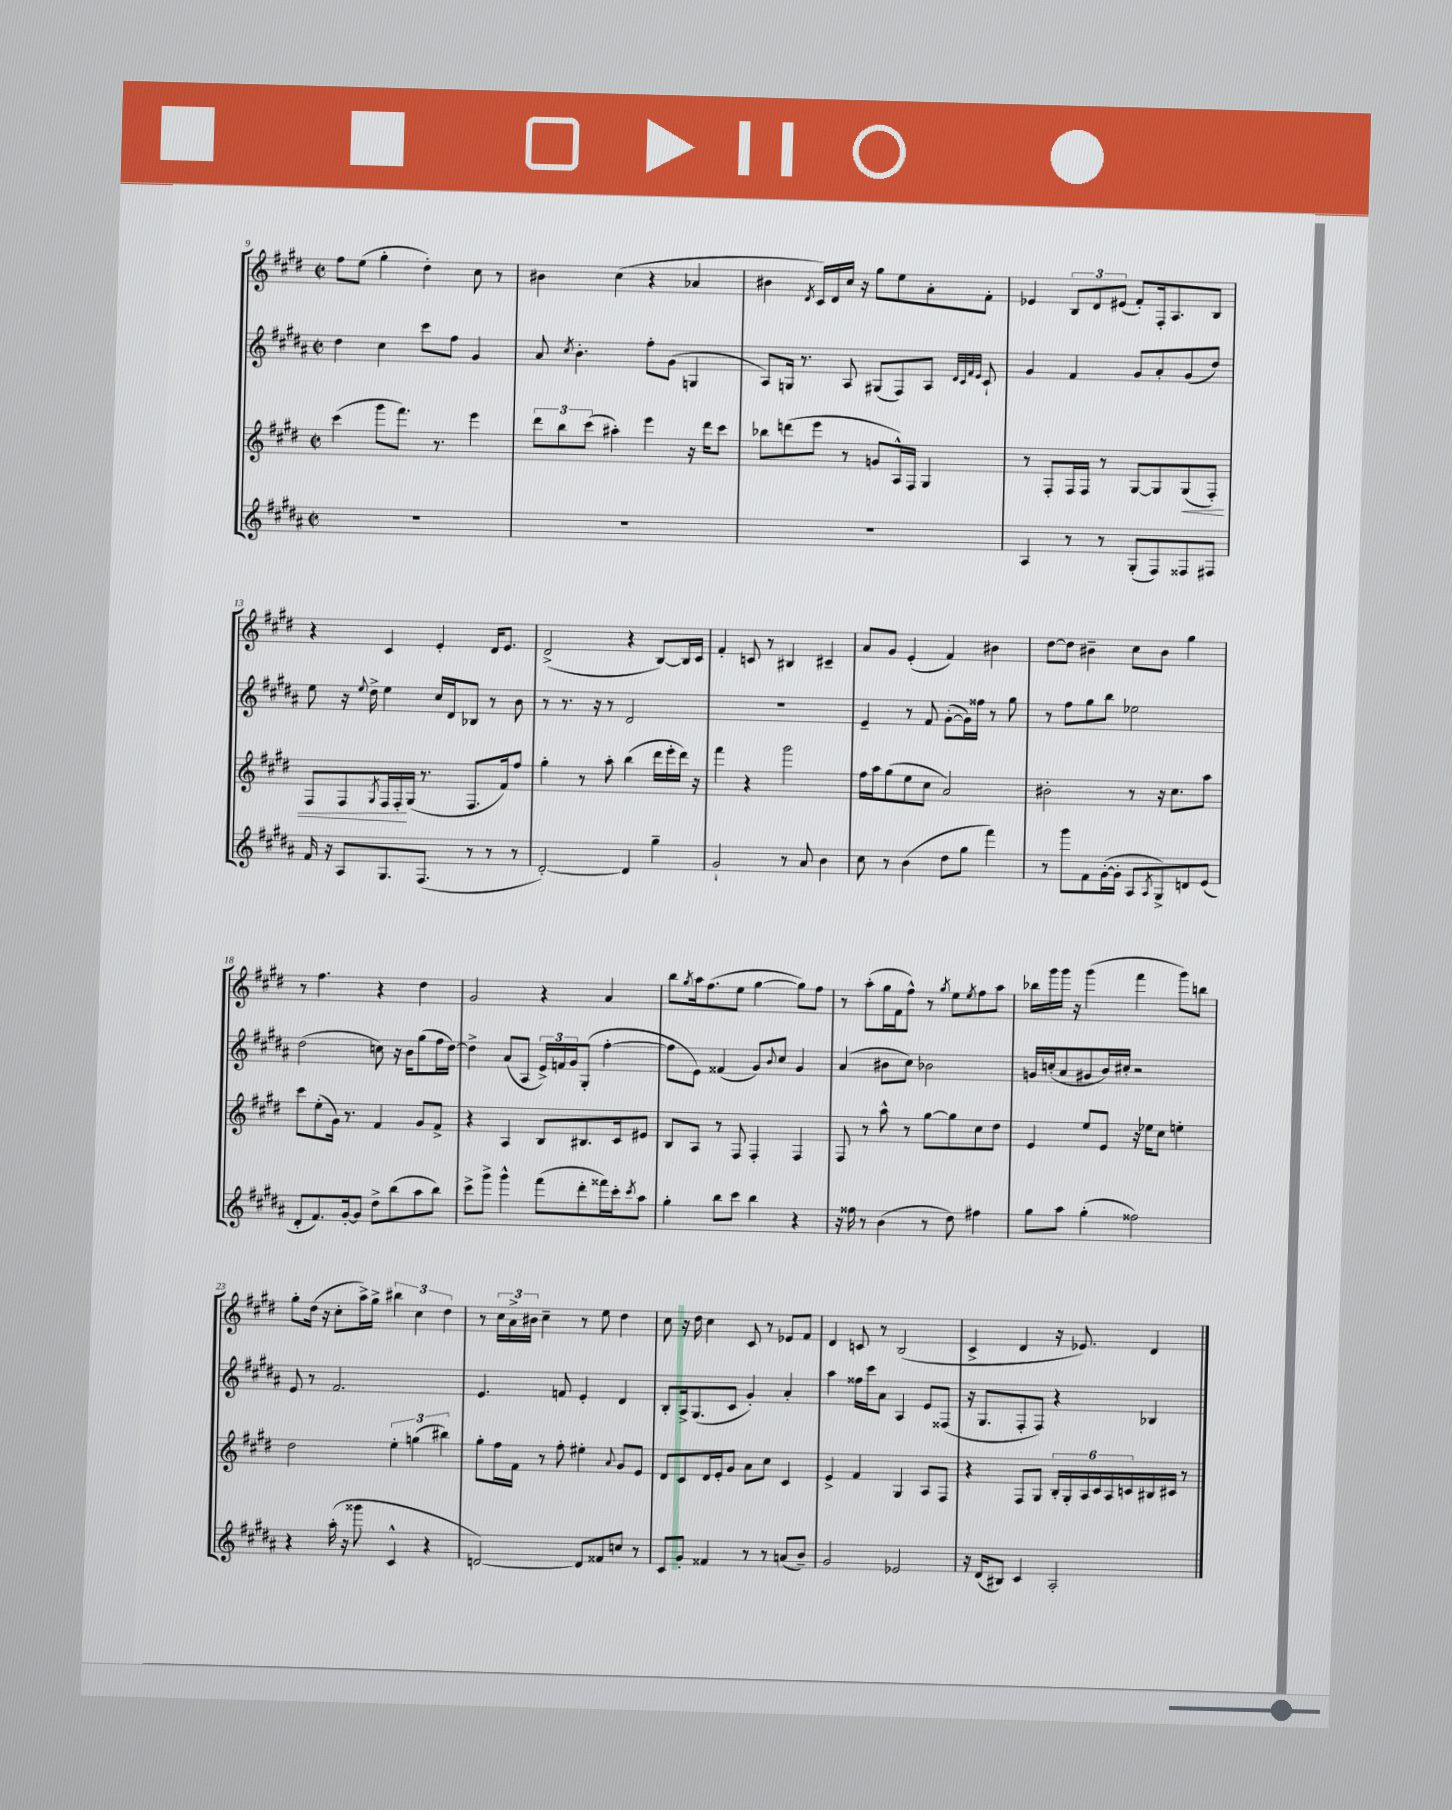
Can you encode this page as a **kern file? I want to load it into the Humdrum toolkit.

**kern	**kern	**kern	**kern
*staff4	*staff3	*staff2	*staff1
*clefG2	*clefG2	*clefG2	*clefG2
*k[f#c#g#d#a#]	*k[f#c#g#d#]	*k[f#c#g#d#a#]	*k[f#c#g#d#]
*M2/2	*M2/2	*M2/2	*M2/2
*met(c|)	*met(c|)	*met(c|)	*met(c|)
1r	(4ccc#\	4dd#\	8ff#\L
.	.	.	(8ee\J
.	8ggg#\L	4cc#\	4gg#'\
.	8.fff#\J)	.	.
.	.	8ccc#\L	4dd#'\)
.	8.r	.	.
.	.	8ff#\J	.
.	4eee\	4g#/	8cc#\
.	.	.	8r
=	=	=	=
1r	12ddd#\L	8a#/	4b#\
.	12bb\	.	.
.	.	8qcc#/	.
.	.	4.b'\	.
.	(12ccc#\J	.	.
.	4aa#'\)	.	(4cc#\
.	4eee\	8ff#'\L	4r
.	.	(8g#\J	.
.	16r	4G/	4a-/
.	16ddd#\LK	.	.
.	8ccc#\J	.	.
=	=	=	=
1r	8bb-\L	8A#/L)	4b#\
.	(8ddd\	16G/Jk	.
.	.	8.r	.
.	.	.	8qd#/
.	8eee\J	.	16c#/LL)
.	.	.	16d#/
.	8r	8A#/	16cc#/JJ
.	.	.	16r
.	8g/L	(8G#/L	8gg#\L
.	16A^^/L)	8F#/)	8ee\
.	16F#/JJ	.	.
.	4G#/	8A#/J	8a'\
.	.	32qqd#/LLL	.
.	.	32qqc#/	.
.	.	32qqf#/	.
.	.	32qqe/JJJ	.
.	.	8c#`/	8f#'\J
=	=	=	=
4A#/	8r	4g#/	4e-/
.	8F#'/L	.	.
8r	16F#/L	4f#/	12B/L
.	16F#/JJ	.	.
.	.	.	12d#/
8r	8r	.	.
.	.	.	(12e#/J
(8G#'/L	[8G#/L	8g#/L	8f#'/L)
8F#/)	8G#/]	8a#'/	16F#'/k
.	.	.	8.A/
8F##/	(8G#/	(8g#/	.
8F#/J	8F#'/J)	8dd#/J)	8B/J
=	=	=	=
16f#/	8F#/L	8ee\	4r
16r	.	.	.
8A#/L	8F#/	16r	.
.	.	8qqee/	.
.	.	16dd#^\	.
.	8qG#/	.	.
8.G#/	16F#/L	4ee\	4c#/
.	16F#'/	.	.
.	(16G#/JJ	.	.
(8.F#/J	8.r	.	.
.	.	16cc#/LL	4e'/
.	.	16d#/J	.
8r	8.F#/L	8B-/J	.
8r	.	8r	16d#/LK
.	16f#/k)	.	8.e/J
8r	8ff#/J	8b\	.
=	=	=	=
[2d#'/)	4gg#'\	8r	(2d#^/
.	.	8.r	.
.	8r	.	.
.	.	16r	.
.	8aa'\	8r	.
4d#/]	(4bb\	2d#/	4r
4gg#~\	16ddd#\LL	.	[8B/L)
.	16eee'\	.	.
.	16ddd#\JJ)	.	16B/]L
.	16r	.	16c#/JJ
=	=	=	=
2g#`/	4fff#\	1r	4f#'/
.	4r	.	8c/
.	.	.	8r
8r	2ggg#\	.	4B#/
8a#/	.	.	.
4b\	.	.	4c#~/
=	=	=	=
8cc#\	16ff#\LL	4e~/	8a/L
.	16aa\J	.	.
8r	(8gg#\	.	8g#/J
(4b\	8ee\	8r	(4e'/
.	8cc#\J	8f#/	.
8dd#\L	2a/)	([8g#'\L	4f#/)
8gg#\J	.	16g#\]L)	.
.	.	16ff##\JJ	.
4fff#\)	.	8r	4b#\
.	.	8gg#\	.
=	=	=	=
8r	2b#'\	8r	[8dd#\L
8ggg#\L	.	8ff#\L	8dd#\]J
8f#\	.	8gg#\	4b#~\
([16g#'\L	.	8bb\J	.
16g#'\]JJ	.	.	.
8A#/L	8r	2ee-\	8cc#\L
8qA#/	.	.	.
8G#^/)	16r	.	8b#\J
.	8.cc#\L	.	.
8d/	.	.	4gg#\
(8e/J	8aa\J	.	.
=	=	=	=
8d#'/L	8ccc#\L	(2dd#\	8r
8.f#/)	(8ee'\	.	4.ff#\
.	16g#\Jk)	.	.
[16g#'/k	8.r	.	.
8g#/]J	.	.	.
8dd#^\L	4f#/	8cc\)	4r
(8bb\	.	16r	.
.	.	16b\LK	.
8aa#\	8g#/L	(8gg#\	4dd#\
8bb\J)	8f#^/J	16ff#\L	.
.	.	[16dd#\JJ)	.
=	=	=	=
8ccc#^\L	4r	4dd#^\]	2g#/
8ggg#^\J	.	.	.
4ggg#^^\	4A/	(8a#/L	.
.	.	8A#/J	.
(8fff#\L	8B/L	24e^/LL)	4r
.	.	24f/	.
.	.	24g#/J	.
8ddd#'\	8.B#/	(8G#'/J	.
16fff##\L)	.	[4ff#'\	4a/
16ccc#'\J	16c#/k	.	.
8qccc#/	.	.	.
8aa#\J	8e#/J	.	.
=	=	=	=
4gg#'\	8B/L	8ff#\]L	8bb\L
.	.	.	8qgg#/
.	8A/J	8e\J)	16aa\k
.	.	.	(8.ff#\
8bb\L	8r	(4f##/	.
8ccc#\J	8F#/	.	8ee\J
4bb\	4F#'/	8g#/L)	[4gg#\
.	.	8qqb/	.
.	.	8cc#/J	.
4r	4F#/	4g#/	8gg#\]L)
.	.	.	8ff#\J
=	=	=	=
16r	8F#/	(4a#/	8r
16ff##\	.	.	.
8r	8r	.	(8aa'\L
(4b\	8aa^^\	8b#\L	16gg#\L
.	.	.	16f#\J
.	8r	8cc#\J)	8ff#^^\J)
8r	[8gg#\L	2b-\	8r
.	.	.	8qgg#/
8dd#\)	8gg#\]	.	8ee\L
.	.	.	8qee/
4ff#\	8cc#\	.	8ff#\
.	8dd#\J	.	8aa\J
=	=	=	=
8gg#\L	4e/	16g/LL	16bb-\LL
.	.	(16cc'/J	16ggg#\
8aa#\J	.	8a#/	16ggg#\JJ
.	.	.	16r
(4gg#'\	8ee/L	8g#/	(4ggg#\
.	8e/J	16b/L)	.
.	.	16cc#'/JJ	.
2ff##\)	16r	2r	4fff#\
.	16ee-\LK	.	.
.	8cc#\J	.	.
.	4ee'\	.	8ggg#\L)
.	.	.	8bb\J
=	=	=	=
4r	2dd#\	8e/	8gg#'\L
.	.	8r	(16dd#\Jk
.	.	.	16r
(16aa#'\	.	2.f#/	8cc#'\L
16r	.	.	.
8ggg##\	.	.	16aa^\L)
.	.	.	16gg#^\JJ
4c#^^/	6ee'\	.	6bb#\
.	(6gg\	.	6cc#\
4r	.	.	.
.	6bb#\)	.	6dd#\
=	=	=	=
[2d/)	8gg#'\L	4.e/	8r
.	16ff#\L	.	24cc#\LL
.	.	.	24a^\
.	16f#\JJ	.	.
.	.	.	24b#\JJ
.	8r	.	4cc#~\
.	8ff#'\	8f/	.
8d/]L	4ee#'\	4e'/	8r
8f##/	.	.	8ee\
.	8qqa/	.	.
8cc/J	8g#/L	4d#/	4dd#\
8r	8e/J	.	.
=	=	=	=
8c#/L	8d#/L	8B'/L	8cc#\
8g#'/J	8c#/	16A#^/k	16r
.	.	(8.G#/	16dd#\
4f##/	16d#/L	.	4cc#\
.	16e'/J	.	.
.	8g#/J	8c#/J	.
8r	8a\L	4g#'/)	8c#/
8r	8cc#\J	.	8r
(8a/L	4c#/	4a#'/	8e-/L
8b~/J)	.	.	8f#/J
=	=	=	=
2g#/	4e^/	4aa#\	4d#/
.	4f#/	16ff##\LL	8c/
.	.	16ccc#\J	.
.	.	8a#\J	8r
2e-/	4G#/	4A#/	(2B/
.	8A/L	8e/L	.
.	8F#/J	(8F##/J	.
=	=	=	=
16r	4r	16r	4c#^/
(16d#/LK	.	8.G#/L	.
8B#/J)	.	.	.
4c#/	8F#/L	8F#'/	4d#/
.	8G#/J	8F#/J)	.
2A#'/	24B'/LL	4r	16r
.	24G#'/	.	.
.	.	.	8.e-/)
.	24A/	.	.
.	24c#/	.	.
.	24A/	.	.
.	24c/	.	.
.	16B#/	4B-/	4d#/
.	16c#/JJ	.	.
.	8r	.	.
==	==	==	==
*-	*-	*-	*-
